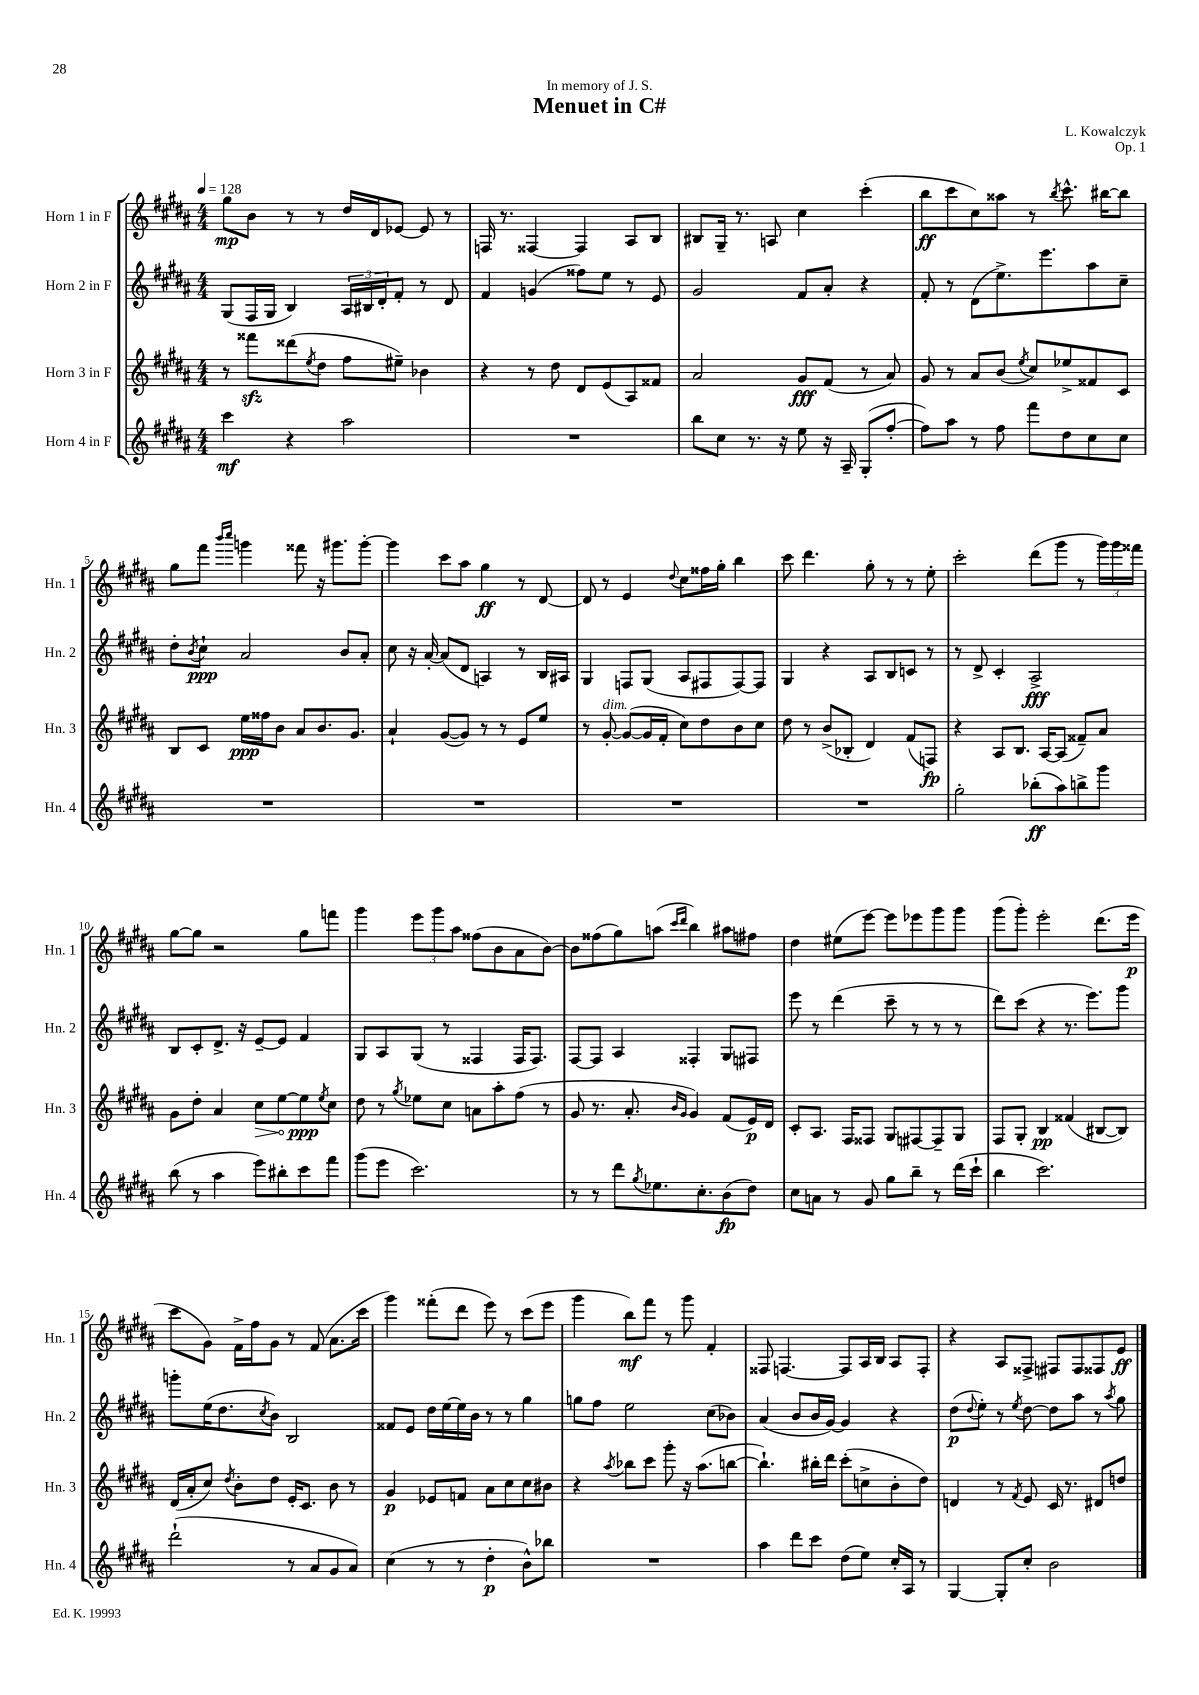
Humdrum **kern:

**kern	**kern	**kern	**kern
*staff4	*staff3	*staff2	*staff1
*clefG2	*clefG2	*clefG2	*clefG2
*k[f#c#g#d#a#]	*k[f#c#g#d#a#]	*k[f#c#g#d#a#]	*k[f#c#g#d#a#]
*M4/4	*M4/4	*M4/4	*M4/4
*MM128	*MM128	*MM128	*MM128
4ccc#	8r	(8G#	8gg#
.	8fff##	16F#	8b
.	.	16G#	.
4r	(8ddd##	4B)	8r
.	8qee	.	.
.	8dd#	.	8r
2aa#	8ff#	24A#	16dd#
.	.	24B#	.
.	.	.	16d#
.	.	24d#'	.
.	8ee#~)	8f#'	[8e-
.	4b-	8r	8e-]
.	.	8d#	8r
=	=	=	=
1r	4r	4f#	16F
.	.	.	8.r
.	8r	(4g	[4F##
.	8dd#	.	.
.	8d#	8ff##)	4F##]
.	(8e	8ee	.
.	8A#)	8r	8A#
.	8f##	8e	8B
=	=	=	=
8bb	2a#	2g#	8B#
8cc#	.	.	16G#~
.	.	.	8.r
8.r	.	.	.
.	.	.	8A
16r	.	.	.
8ee	8g#	8f#	4cc#
16r	(8f#	8a#'	.
16A#~	.	.	.
(8G#'	8r	4r	(4ccc#'
[8ff#'	8a#)	.	.
=	=	=	=
8ff#])	8g#	8f#'	8bb
8aa#	8r	8r	8ccc#
8r	8a#	(8d#	8cc#)
8ff#	(8b	8.ee^)	8aa##
.	8qee	.	.
8fff#	8cc#)	.	8r
.	.	8.eee	.
.	.	.	8qbb
8dd#	8ee-^	.	8.ccc#^^
8cc#	8f##	8aa#	.
.	.	.	[16bb#
8cc#	8c#	8cc#~	8bb#]
=	=	=	=
1r	8B	8dd#'	8gg#
.	.	8qb	.
.	8c#	8cc#`	8fff#
.	.	.	16qqbbb
.	.	.	16qqcccc#
.	16ee	2a#	4ggg
.	16ff##	.	.
.	8b	.	.
.	8a#	.	8fff##
.	8.b	.	16r
.	.	.	8.ggg#
.	.	8b	.
.	8.g#	.	.
.	.	8a#'	[8ggg#'
=	=	=	=
1r	4a#`	8cc#	4ggg#]
.	.	16r	.
.	.	[16a#'	.
.	([8g#	(8a#]	8ccc#
.	8g#])	8d#	8aa#
.	8r	4A)	4gg#
.	8r	.	.
.	8e	8r	8r
.	8ee	16B	[8d#
.	.	16A#	.
=	=	=	=
1r	8r	4G#	8d#]
.	[8g#'	.	8r
.	(8g#_	8F	4e
.	16g#]	(8G#	.
.	16f#'	.	.
.	.	.	8qqdd#
.	8cc#)	8A#	8cc#
.	8dd#	8F#	16ff##
.	.	.	16gg#'
.	8b	[8F#)	4bb
.	8cc#	8F#]	.
=	=	=	=
1r	8dd#	4G#	8ccc#
.	8r	.	4.ddd#
.	(8b^	4r	.
.	8B-'	.	.
.	4d#)	8A#	8gg#'
.	.	8B	8r
.	(8f#	8c	8r
.	8F)	8r	8ee'
=	=	=	=
2gg#'	4r	8r	2ccc#'
.	.	8d#^	.
.	8A#	4c#'	.
.	8.B	.	.
(8bb-'	.	2A#^	(8ddd#
.	[16A#	.	.
8aa#)	(8A#]	.	8ggg#
8bb^	8f##~)	.	8r
8ggg#	8a#	.	24ggg#)
.	.	.	24ggg#
.	.	.	24fff##
=	=	=	=
(8bb	8g#	8B	[8gg#
8r	8dd#'	8c#'	8gg#]
4aa#	4a#	8.d#^	2r
.	.	16r	.
8eee)	8cc#	[8e~	.
8bb#'	[8ee	8e]	.
8ccc#	8ee]	4f#	8gg#
.	8qee	.	.
8fff#	8cc#	.	8fff
=	=	=	=
(8ggg#	8dd#	8G#	4ggg#
8eee	8r	8A#	.
.	8qgg#	.	.
2.ccc#)	8ee-	(8G#	12eee
.	.	.	12ggg#
.	8cc#	8r	.
.	.	.	12aa#
.	8a	4F##	(8ff##
.	8aa#'	.	8b
.	(8ff#	16F##	8a#
.	.	8.F##)	.
.	8r	.	[8b)
=	=	=	=
8r	8g#	[8F#	8b]
8r	8.r	8F#]	(8ff##
8ddd#	.	4A#	8gg#)
.	8.a#'	.	.
8qgg#	.	.	.
8.ee-	.	.	(8aa
.	16qqb	.	16qqccc#
.	16qqg#	.	16qqddd#
.	4g#)	4F##'	4bb)
8.cc#'	.	.	.
(8b	(8f#	8G#	8aa#
8dd#)	16e)	8F#	8ff#
.	16d#	.	.
=	=	=	=
8cc#	8c#'	8eee	4dd#
8a	8.A#	8r	.
8r	.	(4ddd#	(8ee#
.	16F#	.	.
8g#	8F##	.	[8eee)
8gg#	8G#	8ccc#~	8eee]
8bb~	[8F#	8r	8eee-
8r	8F#~]	8r	8ggg#
(16ddd#	8G#	8r	8ggg#
16ccc#`	.	.	.
=	=	=	=
4bb	8F#	8ddd#)	(8ggg#
.	8G#'	(8ccc#	8ggg#')
2.ccc#)	4B	4r	2eee'
.	(4f##	8.r	.
.	.	8.eee)	.
.	[8B#	.	(8.ddd#
.	8B#])	8ggg#	.
.	.	.	16eee
=	=	=	=
(2ddd#`	(16d#	8ggg'	8ccc#
.	16a#'	.	.
.	8cc#)	(16ee	8g#)
.	.	8.dd#	.
.	8qdd#	.	.
.	8b'	.	16f#^
.	.	.	16ff#
.	.	8qcc#	.
.	8dd#	8b)	8g#
8r	16e'	2B	8r
.	8.c#	.	.
8a#	.	.	(8f#
8g#	8b	.	8.a#
8a#)	8r	.	.
.	.	.	16ccc#
=	=	=	=
(4cc#	4g#	8f##	4ggg#)
.	.	8e	.
8r	8e-	16dd#	(8fff##'
.	.	[16ee	.
8r	8f	16ee]	8ddd#
.	.	16b	.
4dd#'	8a#	8r	8eee)
.	8cc#	8r	8r
8b^^)	8cc#	4gg#	(8ccc#
8bb-	8b#	.	8eee
=	=	=	=
1r	4r	8gg	4ggg#
.	.	8ff#	.
.	8qaa#	.	.
.	8bb-	2ee	8bb)
.	8ccc#	.	8fff#
.	8ggg#'	.	8r
.	16r	.	8ggg#
.	(8.aa#	.	.
.	.	(8cc#	4f#'
.	[8bb	8b-)	.
=	=	=	=
4aa#	4.bb`])	(4a#	8F##
.	.	.	[4.F
8ddd#	.	8b	.
8ccc#	16bb#'	16b	.
.	16ddd#	[16g#)	.
(8dd#	(8ccc#'	4g#]	8F]
8ee)	8cc^	.	16A#
.	.	.	16B
16cc#'	8b'	4r	8A#
16A#	.	.	.
8r	8dd#)	.	8F'
=	=	=	=
[4G#	4d	(8dd#	4r
.	.	8qqdd#	.
.	.	8ee')	.
8G#']	8r	8r	8A#
.	8qf#	8qee	.
8cc#'	8e	[8dd#	8F##^
2b	16c#	8dd#]	8F#
.	8.r	.	.
.	.	8aa#	8F#
.	8d#	8r	8F##
.	.	8qaa#	.
.	8dd	8gg#	8e
==	==	==	==
*-	*-	*-	*-
